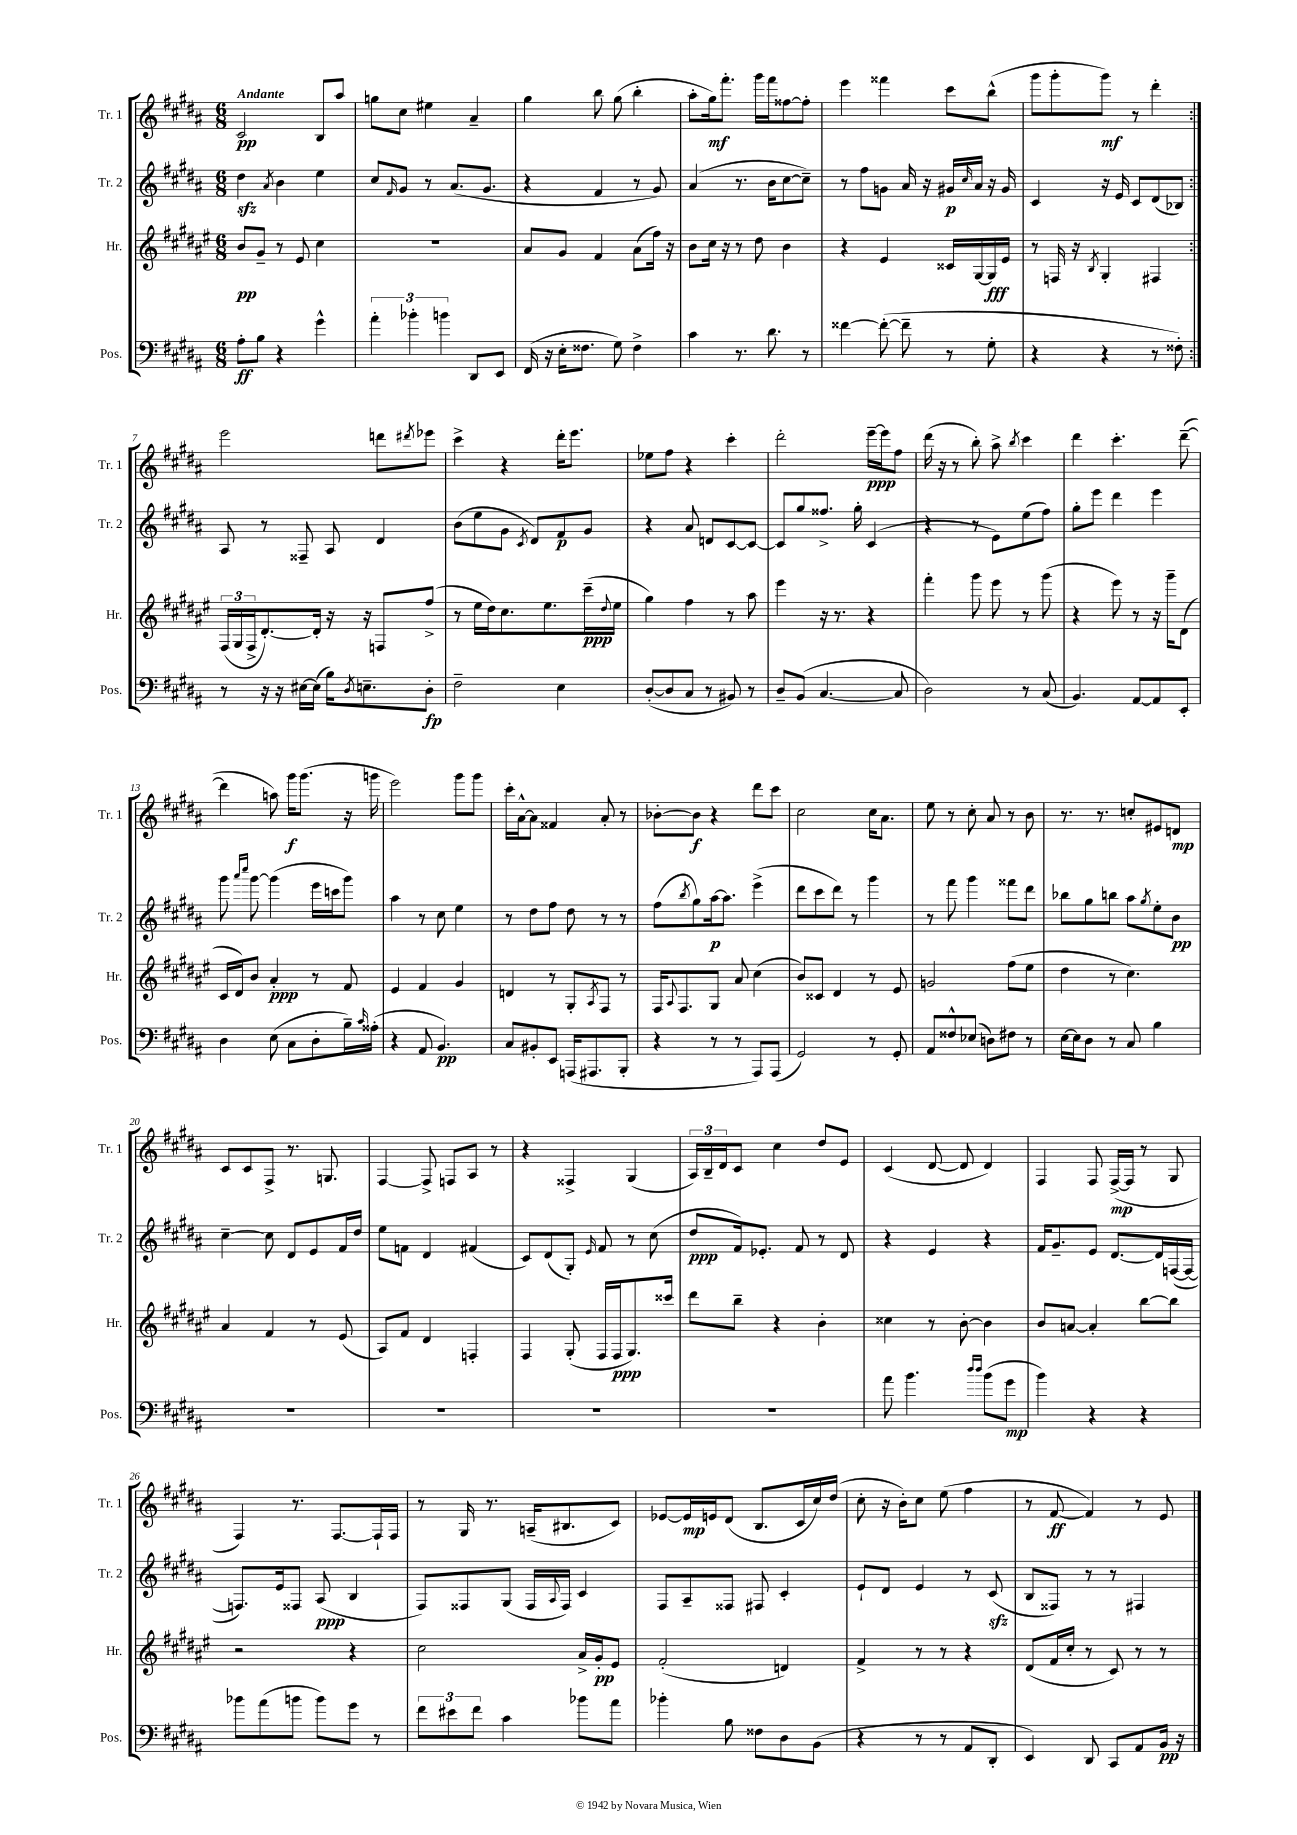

**kern	**kern	**kern	**kern
*staff4	*staff3	*staff2	*staff1
*clefF4	*clefG2	*clefG2	*clefG2
*k[f#c#g#d#a#]	*k[f#c#g#d#a#e#]	*k[f#c#g#d#a#]	*k[f#c#g#d#a#]
*M6/8	*M6/8	*M6/8	*M6/8
8A#'\L	8b/L	4dd#\	2c#/
8B\J	8g#~/J	.	.
.	.	8qa#/	.
4r	8r	4b\	.
.	8e#/	.	.
4g#^^\	4cc#\	4ee\	8B/L
.	.	.	8aa#/J
=	=	=	=
6a#'\	2.r	8cc#/L	8gg\L
.	.	16qqf#/	.
.	.	8g#/J	8cc#\J
6b-'\	.	.	.
.	.	8r	4ee#\
6b\	.	.	.
.	.	(8.a#/L	.
8DD#/L	.	.	4a#~/
.	.	8.g#/J	.
8EE/J	.	.	.
=	=	=	=
(16FF#/	8a#/L	4r	4gg#\
16r	.	.	.
16E'\LK	8g#/J	.	.
8.F##\J	.	.	.
.	4f#/	4f#/	8bb\
8G#\)	.	.	(8gg#\
4F##^\	(8a#\L	8r	4bb'\
.	16ff#\Jk)	8g#/)	.
.	16r	.	.
=	=	=	=
4c#\	8b\L	(4a#/	8aa#'\L
.	16cc#\Jk	.	16gg#\k)
.	16r	.	8.fff#'\J
8.r	8r	8.r	.
.	8dd#\	.	16ggg#\LL
8.d#\	.	16b\LK	16fff#\J
.	4b\	[8cc#\	[8ff##\
8r	.	8cc#~\]J)	8ff##'\]J
=	=	=	=
[4f##\	4r	8r	4eee\
.	.	8ff#\L	.
(8f##'\_	4e#/	8g\J	4fff##\
8f##~\]	.	16a#/	.
.	.	16r	.
8r	16c##/LL	16g#/LL	8ccc#\L
.	.	16qqcc#/	.
.	[16G#/	16a#/JJ	.
8G#'\	16G#/]	16r	(8bb^^\J
.	16e#/JJ	16g#/	.
=	=	=	=
4r	8r	4c#/	8ggg#\L
.	16F/	.	8ggg#'\
.	16r	.	.
.	8qB/	.	.
4r	4G#'/	16r	8ggg#\J)
.	.	16e/	.
.	.	8c#/L	8r
8r	4F#/	(8d#/	4ddd#'\
8F##'\)	.	8B-/J)	.
=:|!	=:|!	=:|!	=:|!
8r	(24F#/LL	8A#/	2eee\
.	24G#/	.	.
.	24F#^/J	.	.
16r	[8.d#'/)	8r	.
16r	.	.	.
[16E#\LL	.	8F##~/	.
(16E#\]JJ	16d#'/]Jk	.	.
16B\LK)	16r	8A#/	.
8qD#/	.	.	.
8.E~\	16r	.	.
.	8F/L	4d#/	8ddd\L
.	.	.	8qddd#/
8D#'\J	(8ff#^/J	.	8eee-\J
=	=	=	=
2F#~\	8r	(8b\L	4ccc#^\
.	16ee#\LL	8ee\	.
.	16dd#\J)	.	.
.	8.cc#\	8g#\J	4r
.	.	8qc#/	.
.	.	8d#/L)	.
.	8.ee#\	.	.
4E\	.	8f#/	16ddd#'\LK
.	.	.	8.eee\J
.	(16ccc#~\L	8g#/J	.
.	8qqdd#/	.	.
.	16ee#\JJ	.	.
=	=	=	=
([8D#'/L	4gg#\)	4r	8ee-\L
8D#/]	.	.	8ff#\J
8C#/J	4ff#\	8a#/	4r
8r	.	8d/L	.
8BB#/)	8r	[8c#/	4ccc#'\
8r	8aa#\	8c#/_J	.
=	=	=	=
8D#~/L	4eee#\	8c#/]L	2ddd#'\
(8BB/J	.	8gg#/	.
[4.C#/	16r	8.ff##^/J	.
.	8.r	.	.
.	.	16gg#'\	.
.	4r	(4c#/	[16eee~\LL
.	.	.	16eee\]J
8C#/]	.	.	8ff#\J
=	=	=	=
2D#\)	4fff#'\	4r	(16ddd#\
.	.	.	16r
.	.	.	8r
.	8ggg#\	8r	8bb'\)
.	8eee#\	8e\L)	8aa#^\
.	.	.	8qbb/
8r	8r	(8ee\	4ccc#\
(8C#/	(8ggg#\	8ff#\J)	.
=	=	=	=
4.BB/)	4r	8gg#'\L	4ddd#\
.	.	8eee\J	.
.	8eee#\)	4ddd#\	4.ccc#'\
[8AA#/L	8r	.	.
8AA#/]	16r	4eee\	.
.	16ggg#~\LK	.	.
8EE'/J	(8d#\J	.	([8ddd#~\
=	=	=	=
4D#\	16c#/LL	8ggg#\	4ddd#\]
.	16d#/J)	.	.
.	.	16qqaaa#/LL	.
.	.	16qqcccc#/JJ	.
.	8b/J	[8ggg#\	.
(8E\	4a#'/	(4ggg#\]	8aa\)
8C#\L	.	.	16ggg#\LK
.	.	.	(8.ggg#\J
8D#'\	8r	16eee\LL	.
.	.	16ccc\J	.
16B~\L)	8f#/	8ggg#\J)	16r
16qqc#/	.	.	.
(16A##'\JJ	.	.	16ggg\
=	=	=	=
4r	4e#/	4aa#\	2eee\)
8AA#/	4f#/	8r	.
4.BB/)	.	8cc#\	.
.	4g#/	4ee\	8ggg#\L
.	.	.	8ggg#\J
=	=	=	=
8C#/L	4d/	8r	16ccc#'\LL
.	.	.	[16a#^^\J
8BB#'/	.	8dd#\L	8a#\]J
8EE/J	8r	8ff#\J	4f##/
(16AAA/LK	8G#'/L	8dd#\	.
8.AAA#/	.	.	.
.	8qA#/	.	.
.	8F#/J	8r	8a#'/
8BBB'/J	8r	8r	8r
=	=	=	=
4r	16F#/LK	(8ff#\L	[8b-'\L
.	8qqA#/	.	.
.	8.F#/	.	.
.	.	8qbb/	.
.	.	8gg#\)	8b-\]J
8r	8G#/J	[16aa#\k	4r
.	.	8.aa#\]J	.
8r	8a#/	.	.
8AAA#/L)	(4cc#\	(4eee^\	8ddd#\L
(8AAA#/J	.	.	8ccc#\J
=	=	=	=
2GG#/)	8b/L)	8ddd#\L	2cc#\
.	8c##/J	8ccc#\	.
.	4d#/	8ddd#\J)	.
.	.	8r	.
8r	8r	4ggg#\	16cc#\LK
.	.	.	8.a#\J
8GG#'/	8e#/	.	.
=	=	=	=
8AA#/L	2g/	8r	8ee\
8F##^^/	.	8fff#\	8r
(8E-/J	.	4ggg#\	8cc#'\
8D\L)	.	.	8a#/
8F#\J	(8ff#\L	8fff##\L	8r
8r	8ee#\J	8ddd#\J	8b\
=	=	=	=
[16E\LL	4dd#\	8bb-\L	8.r
16E\]J	.	.	.
8D#\J	.	8gg#\	.
.	.	.	8.r
8r	8r	8bb\J	.
8C#/	4.cc#\)	8aa#\L	8cc'/L
.	.	8qgg#/	.
4B\	.	8ee'\	8e#/
.	.	8b\J	8d/J
=	=	=	=
2.r	4a#/	[4cc#~\	8c#/L
.	.	.	8c#/
.	4f#/	8cc#\]	8F#^/J
.	.	8d#/L	8.r
.	8r	8e/	.
.	.	.	8.G/
.	(8e#/	16f#/L	.
.	.	16dd#/JJ	.
=	=	=	=
2.r	8A#/L)	8ee\L	[4F#/
.	8f#/J	8f\J	.
.	4d#/	4d#/	8F#^/]
.	.	.	8F/L
.	4F'/	(4f#/	8A#/J
.	.	.	8r
=	=	=	=
2.r	4F#/	8c#/L)	4r
.	.	(8d#/	.
.	(8G#'/	8G#'/J)	4F##^/
.	.	16qqe/	.
.	16F#/LL	8f#/	.
.	16F#/J	.	.
.	8.G#/)	8r	(4G#/
.	.	(8cc#\	.
.	16ccc##/Jk	.	.
=	=	=	=
2.r	8ddd#\L	8dd#/L	24A#/LL)
.	.	.	24B~/
.	.	.	24d#/J
.	8bb~\J	16f#/k)	8c#/J
.	.	8.e-'/J	.
.	4r	.	4cc#\
.	.	8f#/	.
.	4b'\	8r	8dd#/L
.	.	8d#/	8e/J
=	=	=	=
8a#\	4cc##\	4r	(4c#/
4.b\	.	.	.
.	8r	4e/	[8d#/
.	[8b'\	.	8d#/]
16qqdd#/LL	.	.	.
16qqdd#/JJ	.	.	.
(8b\L	4b\]	4r	4d#/)
8g#\J	.	.	.
=	=	=	=
4b\)	8b/L	16f#/LK	4F#/
.	.	8.g#~/	.
.	[8a/J	.	.
4r	4a'/]	8e/J	8F#/
.	.	[8.d#/L	([16F#^/LL
.	.	.	16F#/]JJ
4r	[8bb\L	.	8r
.	.	16d#/]L	.
.	8bb\]J	([16F/	8G#/
.	.	16F/_JJ	.
=	=	=	=
8b-\L	2r	8.F/]L)	4F#/)
(8a#\	.	.	.
.	.	16e/k	.
8b\J	.	8F##/J	8.r
8b\L)	.	(8A#/	.
.	.	.	[8.F#/L
8g#\J	4r	4B/	.
8r	.	.	16F#`/]L
.	.	.	16F#/JJ
=	=	=	=
12f#\L	2cc#\	8F#/L)	8r
12e#\	.	.	.
.	.	8F##/	16G#/
12f#\J	.	.	.
.	.	.	8.r
4c#\	.	(8G#/J	.
.	.	16F##/LL	(16A~/LK
.	.	8qqA#/	.
.	.	16F##/JJ)	8.B#/
8b-\L	16a#^/LL	4c#/	.
.	16g#'/J	.	.
8a#\J	8e#/J	.	8c#/J)
=	=	=	=
4b-'\	(2f#'/	8F#/L	[8e-/L
.	.	8A#~/	16e-/]L
.	.	.	16e/J
8B\	.	8F##/J	(8d#/J
8F##\L	.	8F#/	8.B/L
8D#\	4d/)	4c#'/	.
.	.	.	16c#/L
(8BB\J	.	.	16cc#/)
.	.	.	(16dd#/JJ
=	=	=	=
4r	4f#^/	8e`/L	8cc#'\
.	.	8d#/J	16r
.	.	.	16b'\LK)
8r	8r	4e/	8cc#\J
8r	8r	.	(8ee\
8AA#/L	4r	8r	4ff#\
8DD#'/J	.	(8c#/	.
=	=	=	=
4EE/)	(8d#/L	8B/L	8r
.	16f#/L	8F##/J)	[8f#/
.	16cc#'/JJ	.	.
8DD#/	8r	8r	4f#/])
8CC#/L	8c#/)	8r	.
8AA#/	8r	4F#/	8r
16BB/Jk	8r	.	8e/
16r	.	.	.
==	==	==	==
*-	*-	*-	*-
